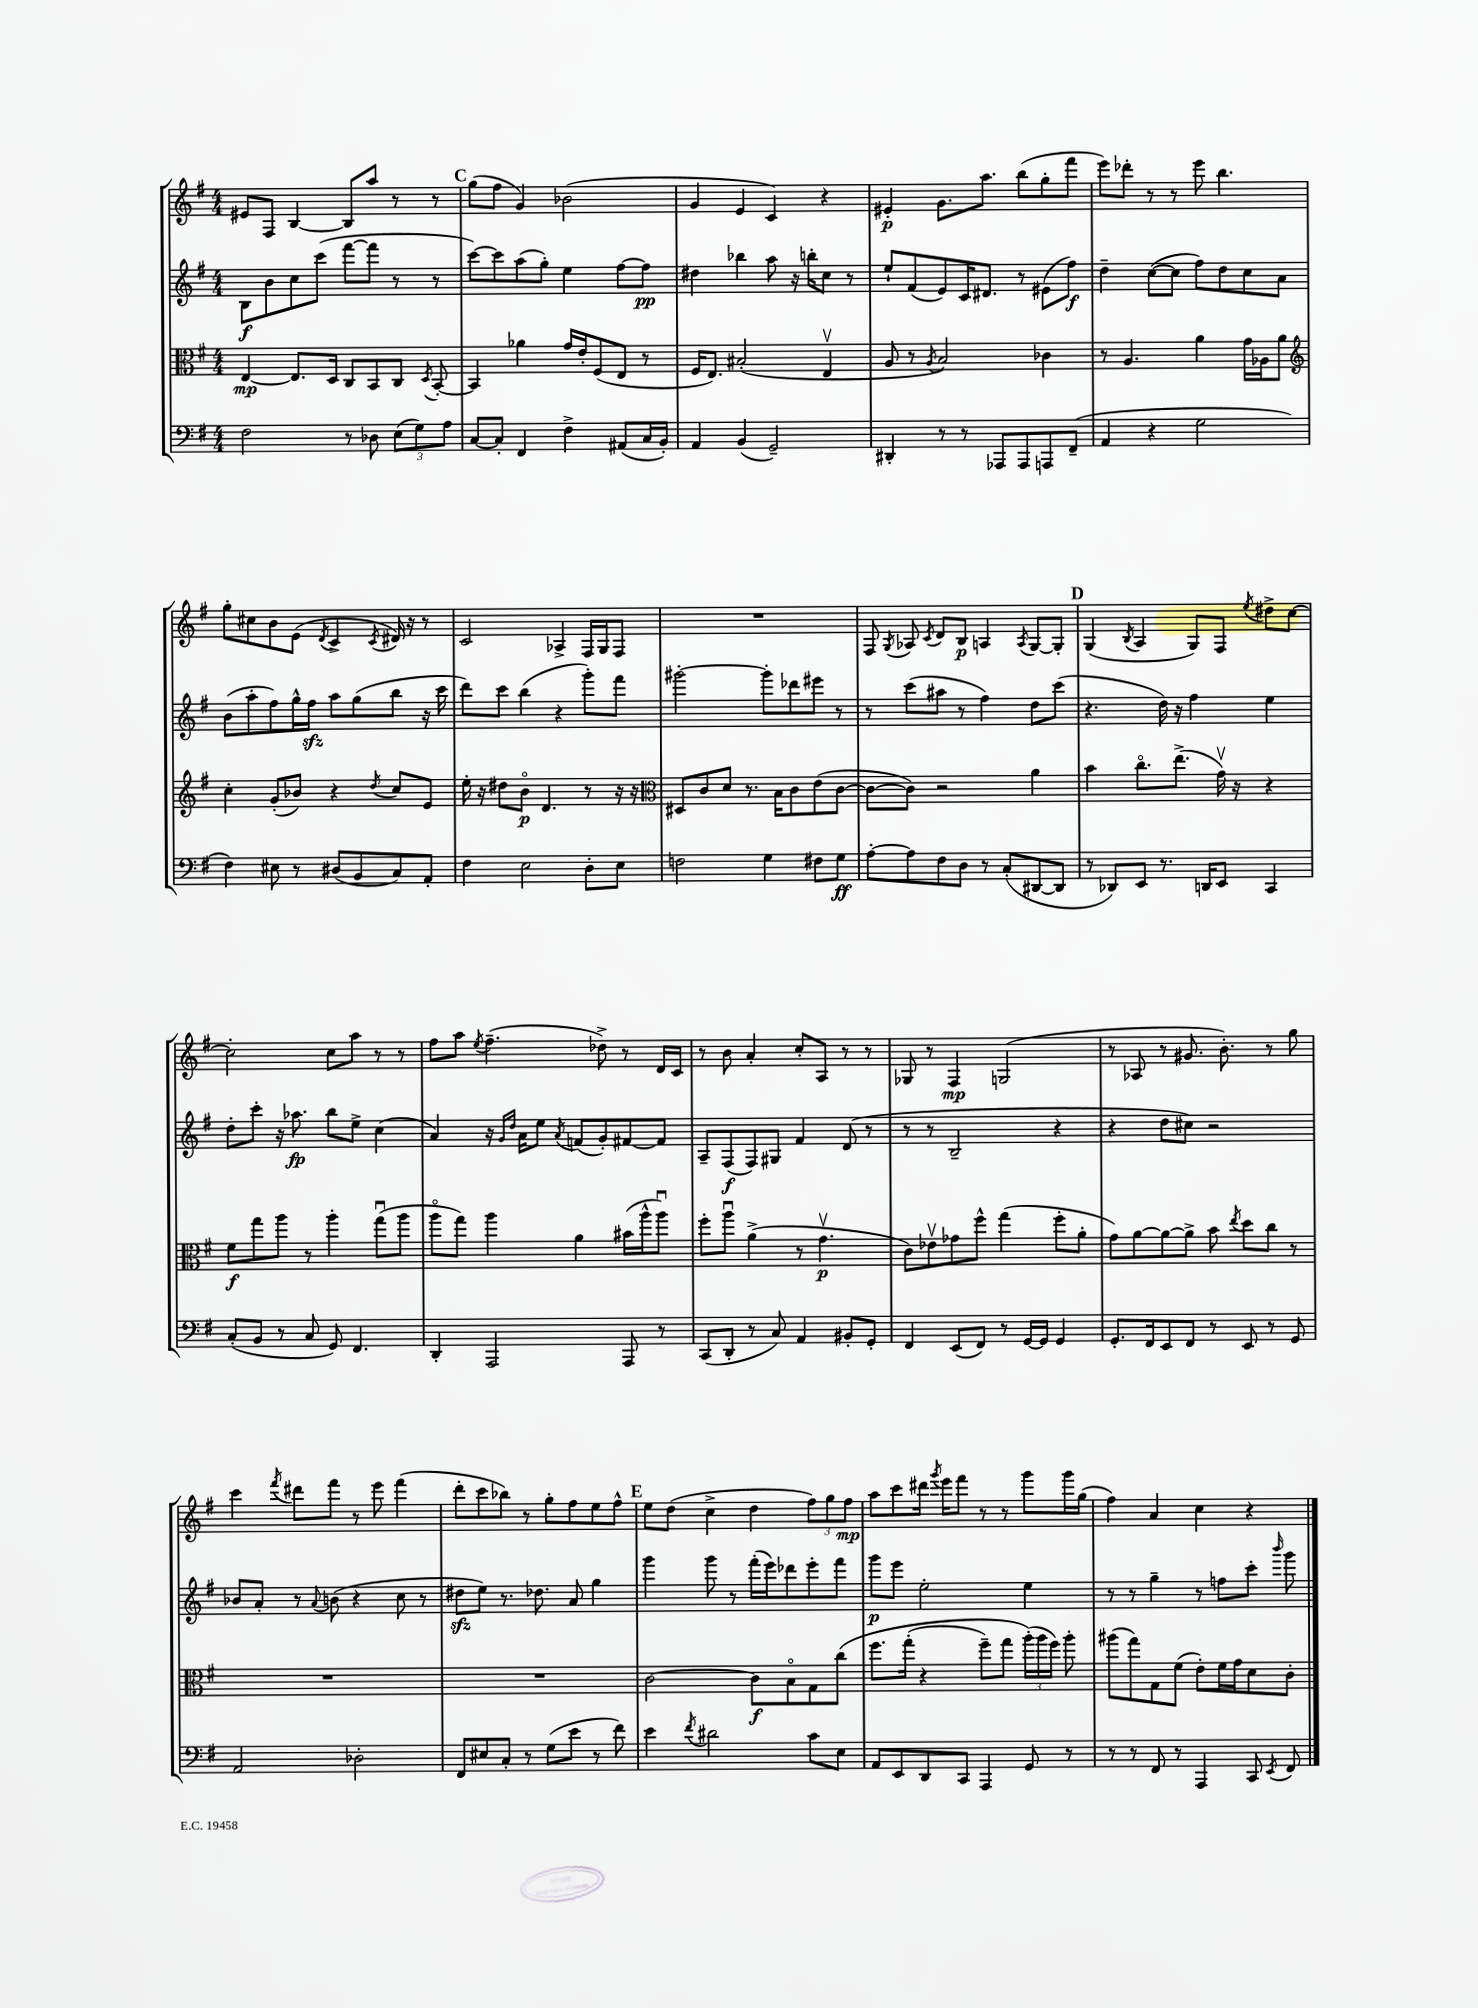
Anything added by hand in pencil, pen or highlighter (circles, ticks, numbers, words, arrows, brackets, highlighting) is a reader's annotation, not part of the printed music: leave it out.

**kern	**kern	**kern	**kern
*staff4	*staff3	*staff2	*staff1
*clefF4	*clefC3	*clefG2	*clefG2
*k[f#]	*k[f#]	*k[f#]	*k[f#]
*M4/4	*M4/4	*M4/4	*M4/4
2F#	[4E	8B	8e#
.	.	8b	8F#
.	8.E]	8cc	[4B
.	.	(8ccc	.
.	16D	.	.
8r	8C	[8fff#	8B]
8D-	8BB	8fff#]	8aa
(12E	8C	8r	8r
12G)	.	.	.
.	8qD	.	.
.	[8BB'	8r	8r
12A	.	.	.
=	=	=	=
[8C	4BB]	[8ccc)	(8gg
8C']	.	8ccc]	8ff#
4FF#	4a-	(8aa	4g)
.	.	8gg')	.
4F#^	16g	4ee	(2b-
.	16e'	.	.
.	(8F#	.	.
(8AA#	8E	[8ff#	.
16C	8r	8ff#]	.
16BB')	.	.	.
=	=	=	=
4AA	16F#	4dd#	4g
.	8.E)	.	.
(4BB	(2B#'	4bb-	4e
2GG~)	.	8aa	4c)
.	.	16r	.
.	.	16bb'	.
.	4Ev	8cc	4r
.	.	8r	.
=	=	=	=
4DD#'	8A	8ee`	4e#'
.	8r	(8f#	.
.	8qA	.	.
8r	2B)	8e)	8.g
8r	.	16c	.
.	.	8.d#	8.aa
8AAA-	.	.	.
8AAA-	.	8r	(8bb
8AAA	4c-	(8e#	8gg'
(8FF#~	.	8ff#)	8fff#
=	=	=	=
4AA	8r	4dd~	8eee)
.	4.A	.	8ddd-'
4r	.	([8cc	8r
.	.	8cc]	8r
2G	4a	8ff#)	8eee
.	.	8dd	4.bb
.	16g	8cc	.
.	16A-	.	.
.	8a	8a	.
=	=	=	=
*	*clefG2	*	*
4F#)	4cc'	(8b	8gg'
.	.	8aa'	8cc#
8E#	(8g'	8ff#)	8b
8r	8b-)	16gg^^	(8e
.	.	16ff#	.
.	.	.	8qd
(8D#	4r	8aa	4c^
8BB	.	(8gg	.
.	8qdd	.	8qc
8C)	8cc	8bb	16d#)
.	.	.	16r
8AA'	8e	16r	8r
.	.	16ccc	.
=	=	=	=
4F#	16ee'	8ddd)	2c
.	16r	.	.
.	8dd#	8ccc	.
2E	8bo	(4bb	.
.	4.d	.	.
.	.	4r	4A-^
8D'	8r	8ggg')	16F#
.	.	.	16G
8E	16r	8fff#	8F#
.	16r	.	.
=	=	=	=
*	*clefC3	*	*
2F	8D#	[2ggg#'	1r
.	8c	.	.
.	8d	.	.
.	8.r	.	.
4G	.	8ggg#']	.
.	16B	.	.
.	8c	8ddd-	.
8F#	(8e	8eee#	.
8G	[8c	8r	.
=	=	=	=
[8A'	8c_	8r	8F#
.	.	.	8qG
8A]	8c])	(8ccc	8A-
.	.	.	8qc
8F#	2r	8aa#	8d
8D	.	8r	8B
8r	.	4ff#)	4A
(8C'	.	.	.
.	.	.	8qA
[8DD#	4a	8dd	[8G
8DD#]	.	(8ccc	8G']
=	=	=	=
8r	4b	4.r	(4G
8DD-)	.	.	.
.	.	.	8qB
8EE	8.cco	.	4A
8.r	.	16dd)	.
.	(8.ee^	16r	.
.	.	4ff#	8G)
16DD	.	.	.
8EE	16gv)	.	8F#
.	16r	.	.
.	.	.	8qee
4CC	4r	4ee	8dd#^
.	.	.	[8cc
=	=	=	=
(8C'	8f#	8dd'	2cc']
8BB	8gg	8ccc'	.
8r	8aa	16r	.
.	.	8.aa-	.
8C	8r	.	.
8GG)	4aa'	8bb	8cc
4.FF#	.	8ee^	8aa
.	(8ggu	(4cc	8r
.	8aa	.	8r
=	=	=	=
4DD'	8aao	4a)	8ff#
.	8gg)	.	8aa
.	.	.	8qee
2AAA	4aa	16r	(4.ff#~
.	.	16qqg	.
.	.	16qqdd	.
.	.	16a	.
.	.	8ee	.
.	.	8qa	.
.	4a	(8f	.
.	.	8g')	8dd-^)
8AAA	(16b#	[8f#	8r
.	16aa^^	.	.
8r	8aau)	8f#]	16d
.	.	.	16c
=	=	=	=
(8CC	8ff#'	8A~	8r
8DD'	8aau	(8F#	8b
8r	(4a^	8F#)	4a'
8C)	.	8G#	.
4AA	8r	4f#	8cc'
.	4.gv	.	8A
8BB#'	.	(8d	8r
8GG'	.	8r	8r
=	=	=	=
4FF#	8c)	8r	8G-
.	8e-v	8r	8r
(8EE	8g-	2B~	4F#
8FF#)	8ff#^^	.	.
8r	(4gg	.	(2G
[16GG	.	.	.
16GG]	.	.	.
4GG	8ff#'	4r	.
.	8a'	.	.
=	=	=	=
8.GG'	8g)	4r	8r
.	[8a	.	8A-
16FF#	.	.	.
8EE	8a_	8dd	8r
8FF#	8a^]	8cc#)	8.g#
8r	8b	2r	.
.	.	.	8.b')
.	8qee	.	.
8EE	8dd	.	.
8r	8cc	.	8r
8GG	8r	.	8gg
=	=	=	=
2AA	1r	8b-	4ccc
.	.	8a'	.
.	.	.	8qfff#
.	.	8r	8ddd#
.	.	8qqa	.
.	.	(8b	8fff#
2D-'	.	4r	8r
.	.	.	8eee
.	.	8cc	(4fff#
.	.	8r	.
=	=	=	=
8FF#	1r	8dd#	8ddd'
8E#	.	8ee)	8ccc
8C'	.	8.r	8bb-)
8r	.	.	8r
.	.	8.dd-	.
(8G	.	.	8gg'
8e	.	8a	8ff#
8r	.	4gg	8ee
8f#)	.	.	8ff#^^
=	=	=	=
4e	[2c	4ggg	8ee
.	.	.	(8dd
8qf#	.	.	.
2d#	.	8ggg	4cc^
.	.	8r	.
.	8c]	(16fff#'	4dd
.	.	16eee)	.
.	8Bo	8ddd-	.
8c	8G	8eee'	12ff#)
.	.	.	12gg
8E	&(8cc	8fff#	.
.	.	.	12ff#
=	=	=	=
8AA	8.ff#	8ggg	8aa
8EE	.	8eee	8ccc
.	(16gg'	.	.
8DD	4r	2ee'	16ddd#
.	.	.	8qggg
.	.	.	16eee
8CC	.	.	8fff#
4AAA	8ff#~)	.	8r
.	8gg	.	8r
8GG	(24aa'&)	4ee	8ggg
.	24aa	.	.
.	24ff#)	.	.
8r	8aa'	.	16ggg
.	.	.	(16gg
=	=	=	=
8r	(8aa#	8r	4ff#)
8r	8gg)	8r	.
8FF#	8G	4gg~	4a
8r	(8f#	.	.
4AAA	8e')	8r	4cc
.	16f#	8ff	.
.	16g	.	.
8CC	8d	8ccc'	4r
8qEE	.	16qqbbb	.
8FF#	8c'	8ggg	.
==	==	==	==
*-	*-	*-	*-
